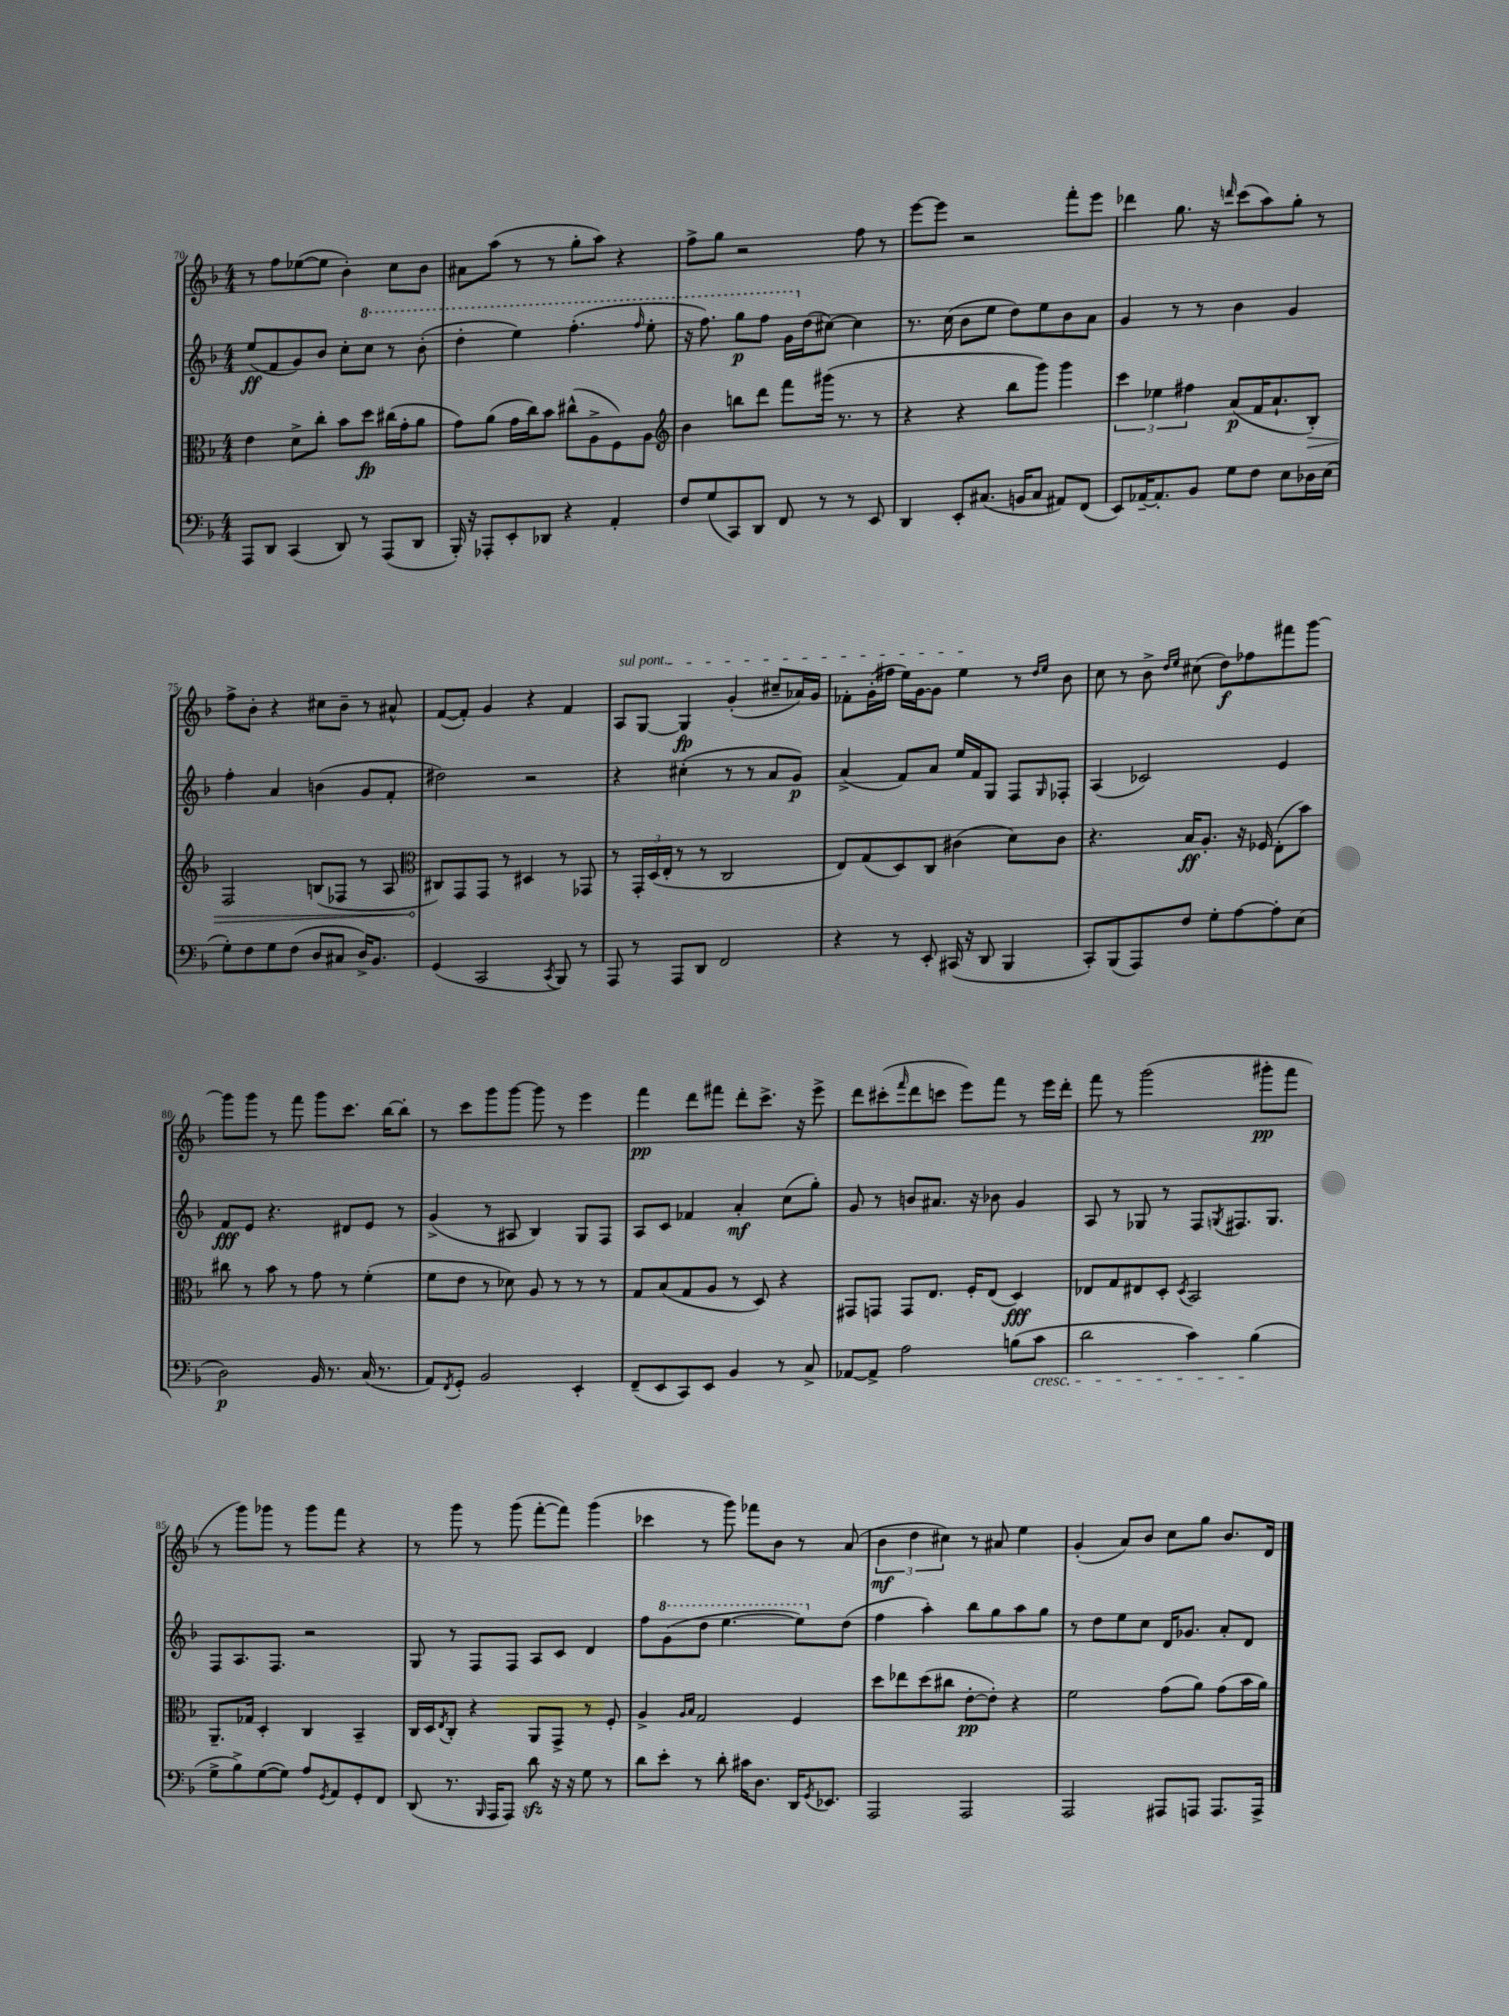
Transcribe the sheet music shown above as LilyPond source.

<<
\new StaffGroup <<
\new Staff = "s0" {
    \clef treble \key f \major \numericTimeSignature \time 4/4
    r8 f''8 ees''8~( ees''8 bes'4-.) c''8 bes'8 |
    ais'8 a''8( r8 r8 g''8-. a''8) r4 |
    f''8-> g''8 r2 f''8 r8 |
    e'''8~ e'''8 r2 f'''8-. e'''8 |
    des'''4 g''8. r16 \grace { d'''16 } c'''8( a''8) g''8-. r8 |
    f''8-> bes'8-. r4 cis''8 bes'8-- r8 ais'8-^ |
    f'8~( f'8-.) g'4 r4 f'4 |
    \once \override TextSpanner.bound-details.left.text = \markup { \italic "sul pont." } a8\startTextSpan g8~ g4\fp g'4-.( cis''8-- aes'16) g'16 |
    fes'8-. g'16-.( fis''16 e''16) g'16~ g'8 e''4\stopTextSpan r8 \grace { d''16 e''16 } bes'8 |
    c''8 r8 bes'8-> \grace { d''16 e''16 } cis''8( d''8\f) fes''8 fis'''8 g'''8~ |
    g'''8 g'''8 r8 f'''8 g'''8 c'''8. bes''16~ bes''8-. |
    r8 c'''8 g'''8 g'''8~ g'''8 r8 e'''4 |
    f'''4\pp d'''8 fis'''8 d'''8-. c'''8.-> r16 e'''8-> |
    d'''8 cis'''8-.( \grace { f'''16 } d'''8 c'''8 e'''8) f'''8 r8 e'''16 d'''16-. |
    f'''8 r8 g'''2( gis'''8-.\pp f'''8 |
    r8 g'''8) ges'''8 r8 ges'''8 f'''8 r4 |
    r8 g'''8 r8 g'''8( f'''8~-. f'''8) g'''4( |
    ces'''4 r8 g'''8) fes'''8 bes'8 r8 a'8( |
    \tuplet 3/2 { bes'4\mf d''4 cis''4) } r8 ais'8 e''4 |
    g'4-.( a'8) bes'8 c''8 g''8 bes'8. d'16 \bar "|." |
}
\new Staff = "s1" {
    \clef treble \key f \major \numericTimeSignature \time 4/4
    e''8\ff( f'8 g'8) bes'8 c''8-. \ottava #1 c'''8 r8 bes''8-.( |
    d'''4-. e'''4) f'''4.-.( \grace { f'''16 } e'''8-. |
    r16 f'''8.) g'''8\p f'''8 g''16 \ottava #0 d''16( cis''8~) cis''4 |
    r8. c''16( bes'8 e''8 d''8) e''8 bes'8 a'8 |
    g'4 r8 r8 bes'4 g'4 |
    f''4-. a'4 b'4( g'8 f'8-. |
    dis''2) r2 |
    r4 cis''4-.( r8 r8 a'8 g'8\p) |
    a'4->( f'8) a'8 e''16 f'16 g8 f8 \grace { g16 } fes8-. |
    a4( ces'2) e'4 |
    f'8\fff e'8 r4. dis'8 e'8 r8 |
    g'4->( r8 ais8 bes4) g8 f8 |
    a8 c'8 fes'4 a'4-.\mf c''8( g''8-.) |
    g'8 r8 b'8 ais'8. r16 bes'8 g'4 |
    a8 r8 ges8 r8 f8 \acciaccatura { g8 } fis8. g8. |
    f8 a8. f8. r2 |
    g8 r8 f8 f8 a8 c'8 d'4 |
    f''8 \ottava #1 g''8( d'''8 e'''4.~ e'''8) \ottava #0 d''8( |
    f''4 a''4-.) bes''8 g''8 a''8 g''8 |
    r8 d''8 e''8 c''8 d'16 ges'8. a'8-. d'8 \bar "|." |
}
\new Staff = "s2" {
    \clef alto \key f \major \numericTimeSignature \time 4/4
    e'4 d'8-> c''8-. bes'8 d''8\fp cis''16( g'16-. a'8 |
    g'8) a'8( g'16 c''16) bes'8 cis''8-^( a8-> f8) a8 |
    \clef treble bes'4 b''8 d'''8 f'''8 gis'''16( r8. r8 |
    r4 r4 bes''8 g'''8) g'''4 |
    \tuplet 3/2 { c'''4 ees''4 fis''4 } a'8\p( f'16 a'8.-! \once \override Hairpin.circled-tip = ##t bes8-.\>) |
    f2 b8( fes8 r8 a8 |
    \clef alto cis8\!) g,8 g,8 r8 dis4 r8 ges,8 |
    r8 \tuplet 3/2 { g,16-. d16( e16-. } r8 r8 c2 |
    e8) g8( d8) c8 cis'4( d'8) cis'8 |
    r4. bes16\ff a8.-. r16 fes16 e8-.( bes'8) |
    cis''8 r8 bes'8 r8 g'8 r8 f'4-.( |
    f'8 e'8 r8 des'8) a8 r8 r8 r8 |
    g8 bes8( g8 a8 r8 d8) r4 |
    gis,8 g,8 g,8 e8. f16-. e8( d4\fff) |
    ees8 g8 eis8 d8-. \acciaccatura { d8 } bes,2 |
    a,8.-- ges16 d4-. c4 bes,4-- |
    c16 d16 \acciaccatura { e8 } c8-. r4 a,8 g,8-> r8 f8-. |
    a4-> \grace { a16 bes16 } g2 f4 |
    d''8 ees''8 d''8( cis''8 e'8~-.\pp e'8-.) r4 |
    f'2 g'8( a'8) g'8( bes'16 a'16) \bar "|." |
}
\new Staff = "s3" {
    \clef bass \key f \major \numericTimeSignature \time 4/4
    a,,8 d,8 c,4( d,8) r8 a,,8( d,8 |
    bes,,16-.) r16 aes,,8-. e,8-. des,8 r4 a,4-. |
    f8 g8( c,8) d,8 f,8 r8 r8 e,8 |
    d,4 e,8-. cis8.( b,16 cis8 ais,8) f,8( |
    e,8) aes,16~-- aes,8.-. bes,8 g8 f8 e8 des16 e16( |
    g8-.) f8 g8 f8( d8 cis8 d16->) bes,8. |
    g,4( c,2 \acciaccatura { c,8 } bes,,8) r8 |
    a,,8 r8 a,,8 d,8 f,2 |
    r4 r8 e,8-. cis,16( r16 d,8 bes,,4 |
    c,8-.) bes,,8( a,,8) f8 g8-. a8~ a8-. e8( |
    d2\p) bes,16 r8. c16( r8. |
    a,8) \acciaccatura { f,8 } g,8-. bes,2 e,4-. |
    f,8--( e,8 c,8) e,8 bes,4 r8 c8-> |
    aes,8~ aes,8-> a2 b8( c'8\cresc |
    d'2 c'4) bes4\!( |
    g8-> bes8->) g8~( g8) a8 \acciaccatura { g,8 } a,8 g,8-. f,8 |
    d,8( r8. \grace { bes,,16 } a,,16 a,,8) d'8\sfz r16 r16 g8 r8 |
    d'8 e'8-. r8 d'8-. cis'16 d8. d,16 \acciaccatura { g,8 } ees,8. |
    a,,2 a,,2 |
    a,,2 ais,,8 a,,8 a,,8. a,,16-> \bar "|." |
}
>>
>>
\layout { \context { \Score currentBarNumber = #70 } }
